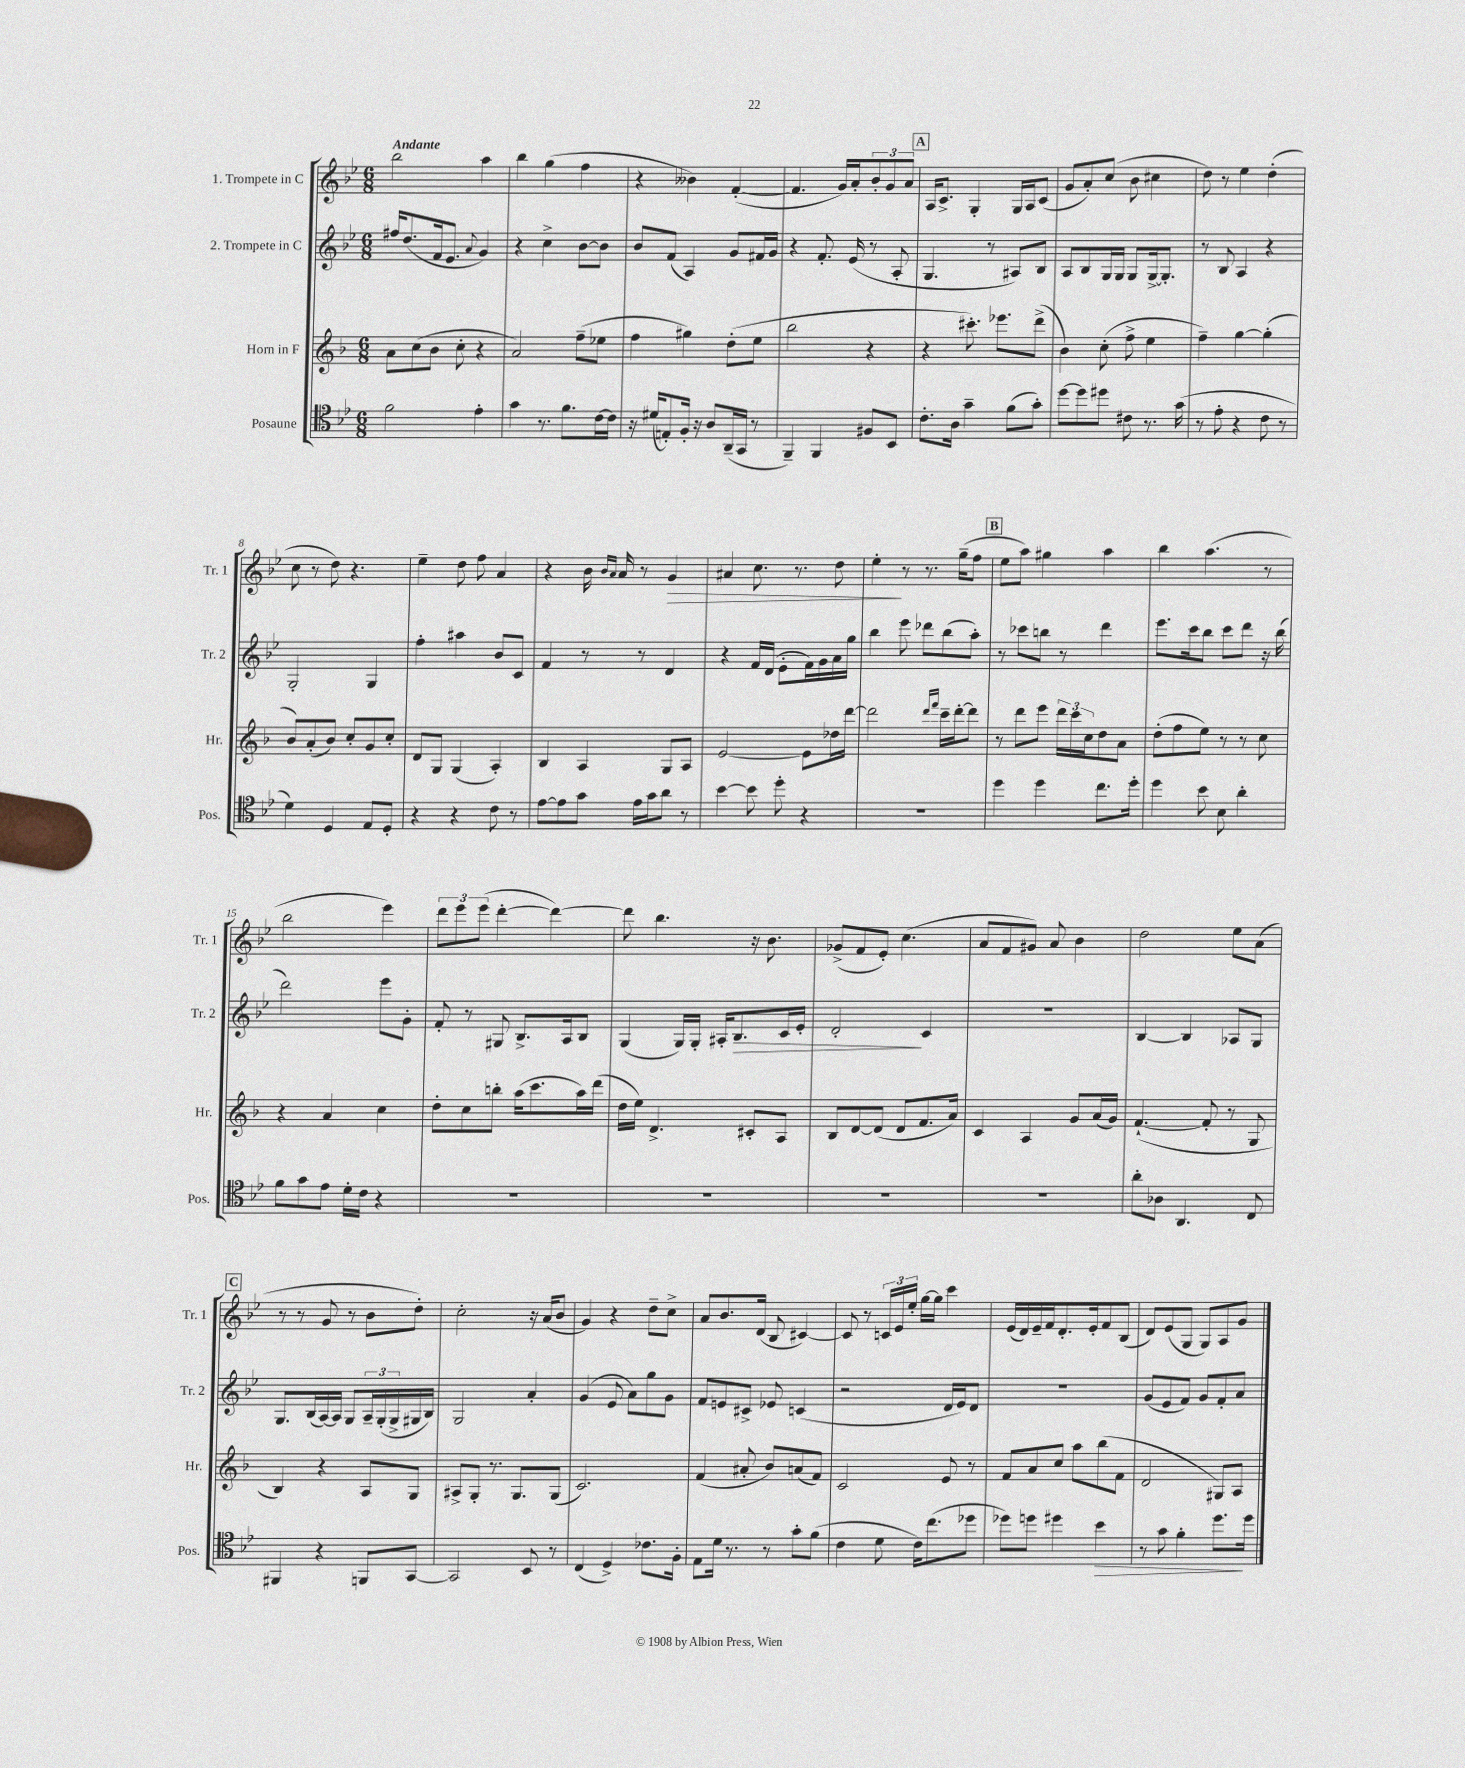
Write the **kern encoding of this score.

**kern	**kern	**kern	**kern
*staff4	*staff3	*staff2	*staff1
*clefC4	*clefG2	*clefG2	*clefG2
*k[b-e-]	*k[b-]	*k[b-e-]	*k[b-e-]
*M6/8	*M6/8	*M6/8	*M6/8
2f	8a	16ff#	2bb-
.	.	(8.dd	.
.	(8cc	.	.
.	8b-	16f	.
.	.	8.e-	.
.	8cc'	.	.
.	.	8qqa	.
4e-'	4r	4g)	4aa
=	=	=	=
4g	2a)	4r	4bb-
8.r	.	4cc^	(4gg
8.f	.	.	.
.	(8ff~	[8b-	4ff
[16c	8ee-	8b-]	.
16c]	.	.	.
=	=	=	=
16r	4ff	8b-	4r
(16d#	.	.	.
8E')	.	(8f	.
16F'	4gg#)	4A)	4b--)
16r	.	.	.
8A	.	.	.
(16AA~	(8dd'	8g	([4f'
16GG	.	.	.
8r	8ee	16f#	.
.	.	16g	.
=	=	=	=
4FF~)	2bb-	4r	4.f]
4FF	.	8.f'	.
.	.	.	16g)
.	.	(16e-	16a'
8F#	4r	8r	12b-'
.	.	.	12g
8BB-	.	8A'	.
.	.	.	12a
=	=	=	=
8.c'	4r	4.G	16A
.	.	.	8.c^
16A	.	.	.
4g~	8.ccc#')	.	4G'
.	.	8r	.
.	8.eee-	.	.
(8f	.	8A#)	16G
.	.	.	16A
8g')	(8ddd^	8B-	(8c
=	=	=	=
[8dd	4b-)	8A	8g
8dd]	.	8B-	8a')
8dd#	(8cc'	16G	(8cc
.	.	16G	.
8c#	8ff^	8G	8b-
8.r	4ee	[16G^	4cc#
.	.	8.G']	.
(16g	.	.	.
=	=	=	=
8r	4ff~)	8r	8dd)
8e-'	.	8B-	8r
4r	[4gg	4A	4ee-
8c	(4gg']	4r	(4dd'
8r	.	.	.
=	=	=	=
4d)	8b-)	2G'	8cc
.	(8a'	.	8r
4D	8b-)	.	8dd)
.	8cc'	.	4.r
8E-	8g	4G	.
8D'	8cc'	.	.
=	=	=	=
4r	8d	4ff'	4ee-~
.	8G	.	.
4r	(4G	4aa#	8dd
.	.	.	8ff
8c	4A')	8b-	4a
8r	.	8c	.
=	=	=	=
[8e-	4B-	4f	4r
8e-]	.	.	.
8g	4A	8r	16b-
.	.	.	16qqb-
.	.	.	16qqa
.	.	.	16a
16e-	.	8r	8r
16g	.	.	.
8a	8G	4d	4g
8r	8A	.	.
=	=	=	=
[4b-	[2e	4r	4a#
8b-]	.	16f	8.cc
.	.	(16d	.
8dd'	.	8e-'	.
.	.	.	8.r
4r	8e]	16f)	.
.	.	16g	.
.	16dd-	16a	8dd
.	[16ddd	16gg	.
=	=	=	=
2.r	2ddd]	4bb-	4ee-'
.	.	8eee-	8r
.	.	8ddd-	8.r
.	16qqddd	.	.
.	16qqfff	.	.
.	16ccc~	(8bb-	.
.	[16ddd'	.	(16gg~
.	8ddd]	8aa')	8ff
=	=	=	=
4dd	8r	8r	8ee-
.	8ddd	8ccc-	8aa)
4dd	8eee	8bb	4gg#
.	24ddd	8r	.
.	24ccc	.	.
.	24cc	.	.
8.cc	8dd	4ddd	4aa
.	8a	.	.
16dd'	.	.	.
=	=	=	=
4dd	(8dd'	8.eee-	4bb-
.	8ff	.	.
.	.	16ccc	.
8b-	8ee)	8bb-	(4.aa
8B-	8r	8ccc	.
4a'	8r	8ddd	.
.	8cc	16r	8r
.	.	(16bb-	.
=	=	=	=
8f	4r	2ddd)	2bb-
8g	.	.	.
8e-	4a	.	.
16d'	.	.	.
16c	.	.	.
4r	4cc	8eee-	4eee-)
.	.	8g'	.
=	=	=	=
2.r	8dd'	8f'	12ddd
.	.	.	12eee-
.	8cc	8r	.
.	.	.	(12eee-
.	8bb'	8G#	[4ddd'
.	(16aa	8.B-^	.
.	8.ccc	.	.
.	.	.	4ddd_)
.	.	16A	.
.	16aa)	8B-	.
.	(16ddd	.	.
=	=	=	=
2.r	16dd	(4G	8ddd]
.	16ee)	.	.
.	4.d^	.	4.bb-
.	.	16G)	.
.	.	16G'	.
.	.	16A#'	.
.	.	8.B-	.
.	8c#'	.	16r
.	.	.	8.b-
.	8A	16c	.
.	.	16e-'	.
=	=	=	=
2.r	8B-	2d'	(8g-^
.	[8d	.	8f
.	(8d]	.	8e-')
.	8d	.	(4.cc
.	8.f	4c	.
.	16a)	.	.
=	=	=	=
2.r	4c	2.r	8a
.	.	.	8f
.	4A	.	8g#)
.	.	.	8a
.	8g	.	4b-
.	(16a	.	.
.	16g)	.	.
=	=	=	=
8a'	([4.f`	[4B-	2dd
8A-	.	.	.
4.AA	.	4B-]	.
.	8f']	.	.
.	8r	8A-	8ee-
8C	8G	8G	(8a
=	=	=	=
4FF#	4B-)	8.G	8r
.	.	.	8r
.	.	(16B-	.
4r	4r	[16A)	8g
.	.	16A]	.
.	.	8G	8r
8FF	8A	24A~	8b-
.	.	(24G'	.
.	.	24G^	.
[8GG	8G	16G#	8dd')
.	.	16B-)	.
=	=	=	=
2GG]	8A#^	2G	2cc'
.	8G'	.	.
.	8.r	.	.
.	8.G	.	.
8BB-	.	4a'	16r
.	.	.	(16a
8r	(8G	.	8b-
=	=	=	=
(4C	2.c)	(4g	4g)
4D^)	.	8e-	4r
.	.	8a)	.
8.c-	.	8gg	8dd~
.	.	8g	8cc^
16F'	.	.	.
=	=	=	=
8E-	(4f	8f	8a
16d	.	8e	8.b-
8.r	.	.	.
.	8a#'	8c#^	.
.	.	.	(16d
8r	8b-)	8e-	8B-
8g'	(8a	(4c	[4c#)
(8f	8f)	.	.
=	=	=	=
4c	2c	2r	8c#]
.	.	.	8r
8d	.	.	24c
.	.	.	24e-
.	.	.	24ee-'
16c)	.	.	[16gg
(8.cc	.	.	16gg]
.	8e	16d	4ccc
.	.	16e-)	.
8dd-	8r	8d	.
=	=	=	=
8dd-)	8f	2.r	(16e-
.	.	.	16d)
8dd	8a	.	16e-~
.	.	.	16f
4dd#	8cc	.	8.d'
.	8aa	.	.
.	.	.	16e-'
4b-	(8bb-	.	8f
.	8f	.	(8B-
=	=	=	=
8r	2d	(8g	8d)
8g	.	8e-	(8e-
4f'	.	8f)	8G
.	.	8g	8G)
8.dd	8G#)	8f'	8A
.	8A	8a	8g
16dd	.	.	.
==	==	==	==
*-	*-	*-	*-
